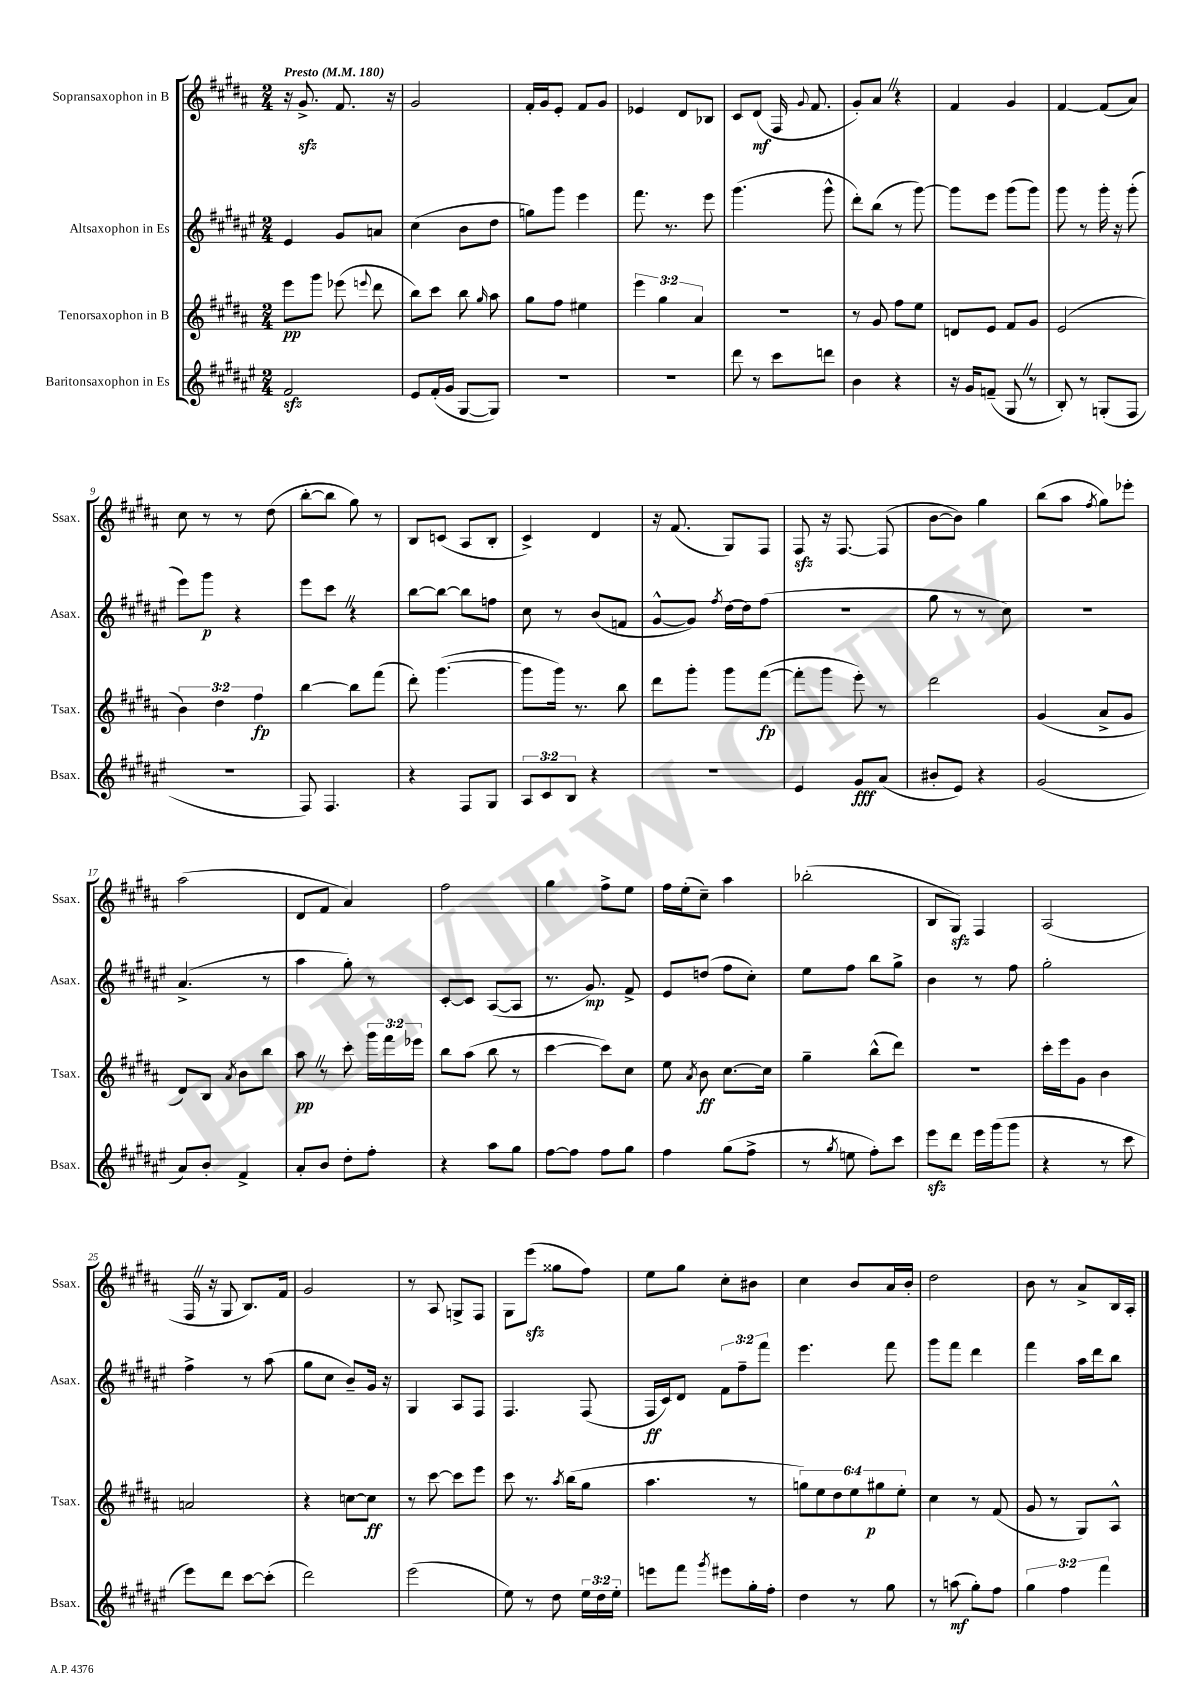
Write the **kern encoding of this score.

**kern	**kern	**kern	**kern
*staff4	*staff3	*staff2	*staff1
*clefG2	*clefG2	*clefG2	*clefG2
*k[f#c#g#d#a#e#]	*k[f#c#g#d#a#]	*k[f#c#g#d#a#e#]	*k[f#c#g#d#a#]
*M2/4	*M2/4	*M2/4	*M2/4
*MM180	*MM180	*MM180	*MM180
2f#	8eee	4e#	16r
.	.	.	8.g#^
.	8ggg#	.	.
.	(8eee-	8g#	8.f#
.	8qqeee	.	.
.	8ddd#	8a	.
.	.	.	16r
=	=	=	=
8e#	8bb)	(4cc#	2g#
(16f#'	8ccc#	.	.
16g#	.	.	.
[8G#	8bb	8b	.
.	16qqgg#	.	.
8G#])	8aa#	8dd#	.
=	=	=	=
2r	8gg#	8gg)	16f#'
.	.	.	16g#
.	8ff#	8ggg#	8e'
.	4ee#	4eee#	8f#
.	.	.	8g#
=	=	=	=
2r	6eee	8.fff#	4e-
.	6gg#	.	.
.	.	8.r	.
.	.	.	8d#
.	6a#	.	.
.	.	8eee#	8B-
=	=	=	=
8ddd#	2r	(4.ggg#	8c#
8r	.	.	(8d#
8ccc#	.	.	16F#
.	.	.	8qqg#
.	.	.	8.f#
8ddd	.	8ggg#^^	.
=	=	=	=
4b	8r	8ddd#')	8g#')
.	8g#	(8bb	8a#
4r	8ff#	8r	4r
.	8ee	[8ggg#)	.
=	=	=	=
16r	8d	8ggg#]	4f#
16g#	.	.	.
(8f~	8e	8eee#	.
8G#	8f#	(8ggg#	4g#
8r	8g#	8ggg#)	.
=	=	=	=
8B')	(2e	8ggg#	[4f#
8r	.	8r	.
(8G'	.	16ggg#'	(8f#]
.	.	16r	.
8F#	.	(8ggg#'	8a#)
=	=	=	=
2r	6b)	8eee#)	8cc#
.	.	8ggg#	8r
.	6dd#	.	.
.	.	4r	8r
.	6ff#	.	.
.	.	.	(8dd#
=	=	=	=
8F#)	[4bb	8eee#	[8bb'
4.F#	.	8ccc#	8bb]
.	8bb]	4r	8gg#)
.	(8fff#	.	8r
=	=	=	=
4r	8ddd#')	[8bb	8B
.	([4.ggg#	8bb_	(8c
8F#	.	8bb]	8A#
8G#	.	8ff	8B'
=	=	=	=
12A#	8ggg#]	8cc#	4c#^)
12c#	.	.	.
.	16ggg#)	8r	.
12B	.	.	.
.	8.r	.	.
4r	.	(8b	4d#
.	8bb	8f	.
=	=	=	=
2r	8ddd#	[8g#^^	16r
.	.	.	(8.f#
.	8ggg#'	8g#])	.
.	.	8qff#	.
.	8ggg#	[16dd#	8G#)
.	.	16dd#]	.
.	([8fff#	(8ff#	8F#
=	=	=	=
4e#	8fff#']	2r	8F#
.	8ggg#	.	16r
.	.	.	[8.F#
8g#	8eee')	.	.
(8a#	8r	.	(8F#]
=	=	=	=
8b#'	2ddd#	8gg#	[8b
8e#)	.	8r	8b])
4r	.	8r	4gg#
.	.	8cc#)	.
=	=	=	=
(2g#	(4g#	2r	(8bb
.	.	.	8aa#
.	.	.	8qff#
.	8a#^	.	8gg#)
.	8g#	.	8eee-'
=	=	=	=
8a#)	8d#)	(4.a#^	(2aa#
8b'	8B	.	.
.	8qa#	.	.
4f#^	8b	.	.
.	8bb	8r	.
=	=	=	=
8a#'	8aa#	4aa#	8d#
8b	8r	.	8f#
8dd#'	8ccc#'	8gg#')	4a#)
8ff#'	24ggg#	8r	.
.	24fff#	.	.
.	24eee-	.	.
=	=	=	=
4r	8bb	[8c#'	2ff#
.	(8aa#	8c#]	.
8aa#	8bb	([8A#	.
8gg#	8r	8A#]	.
=	=	=	=
[8ff#	[4ccc#	8.r	4gg#
8ff#]	.	.	.
.	.	8.g#)	.
8ff#	8ccc#])	.	8ff#^
8gg#	8cc#	8f#^	8ee
=	=	=	=
4ff#	8ee	8e#	16ff#
.	.	.	(16ee'
.	8qa#	.	.
.	8b	(8dd	8cc#~)
(8gg#	[8.cc#	8ff#	4aa#
8ff#^	.	8cc#')	.
.	16cc#]	.	.
=	=	=	=
8r	4gg#~	8ee#	(2bb-'
8qgg#	.	.	.
8ee	.	8ff#	.
8ff#')	(8bb^^	8bb	.
8ccc#	8ddd#)	8gg#^	.
=	=	=	=
8eee#	2r	4b	8B
8ddd#	.	.	8G#)
16eee#	.	8r	4F#
(16ggg#	.	.	.
8ggg#	.	8ff#	.
=	=	=	=
4r	16ccc#'	2gg#'	(2A#
.	16eee	.	.
.	8g#	.	.
8r	4b	.	.
8ccc#	.	.	.
=	=	=	=
8eee#)	2a	4ff#^	16F#
.	.	.	16r
8ddd#	.	.	8G#
[8ccc#	.	8r	8.B)
(8ccc#']	.	(8aa#	.
.	.	.	16f#
=	=	=	=
2ddd#)	4r	8gg#	2g#
.	.	8cc#	.
.	[8cc	8b~)	.
.	8cc]	16g#	.
.	.	16r	.
=	=	=	=
(2eee#	8r	4G#	8r
.	[8ccc#	.	8A#
.	8ccc#]	8A#	8G^
.	8eee	8F#	8F#
=	=	=	=
8ee#)	8ccc#	4.F#	8G#
8r	8.r	.	(8eee
8dd#	.	.	8gg##
.	8qaa#	.	.
.	(16bb	.	.
24ee#	8gg#	(8F#	8ff#)
24dd#	.	.	.
24ee#'	.	.	.
=	=	=	=
8eee	4.aa#	16F#	8ee
.	.	16c#)	.
8fff#	.	8d#	8gg#
8qggg#	.	.	.
8eee#	.	12f#	8cc#'
.	.	12ff#~	.
16gg#'	8r	.	8b#
.	.	12fff#	.
16ff#'	.	.	.
=	=	=	=
4dd#	12gg)	4.eee#	4cc#
.	12ee	.	.
.	12dd#	.	.
8r	12ee	.	8b
.	12gg#	.	.
8gg#	.	8fff#	16a#
.	12ee'	.	.
.	.	.	16b'
=	=	=	=
8r	4cc#	8ggg#	2dd#
(8aa	.	8fff#	.
8gg#')	8r	4ddd#	.
8ff#	(8f#	.	.
=	=	=	=
6gg#	8g#	4fff#	8b
.	8r	.	8r
6ff#	.	.	.
.	8G#)	16aa#	8a#^
.	.	16ddd#	.
6fff#	.	.	.
.	8A#^^	8bb	16B
.	.	.	16A#'
==	==	==	==
*-	*-	*-	*-
